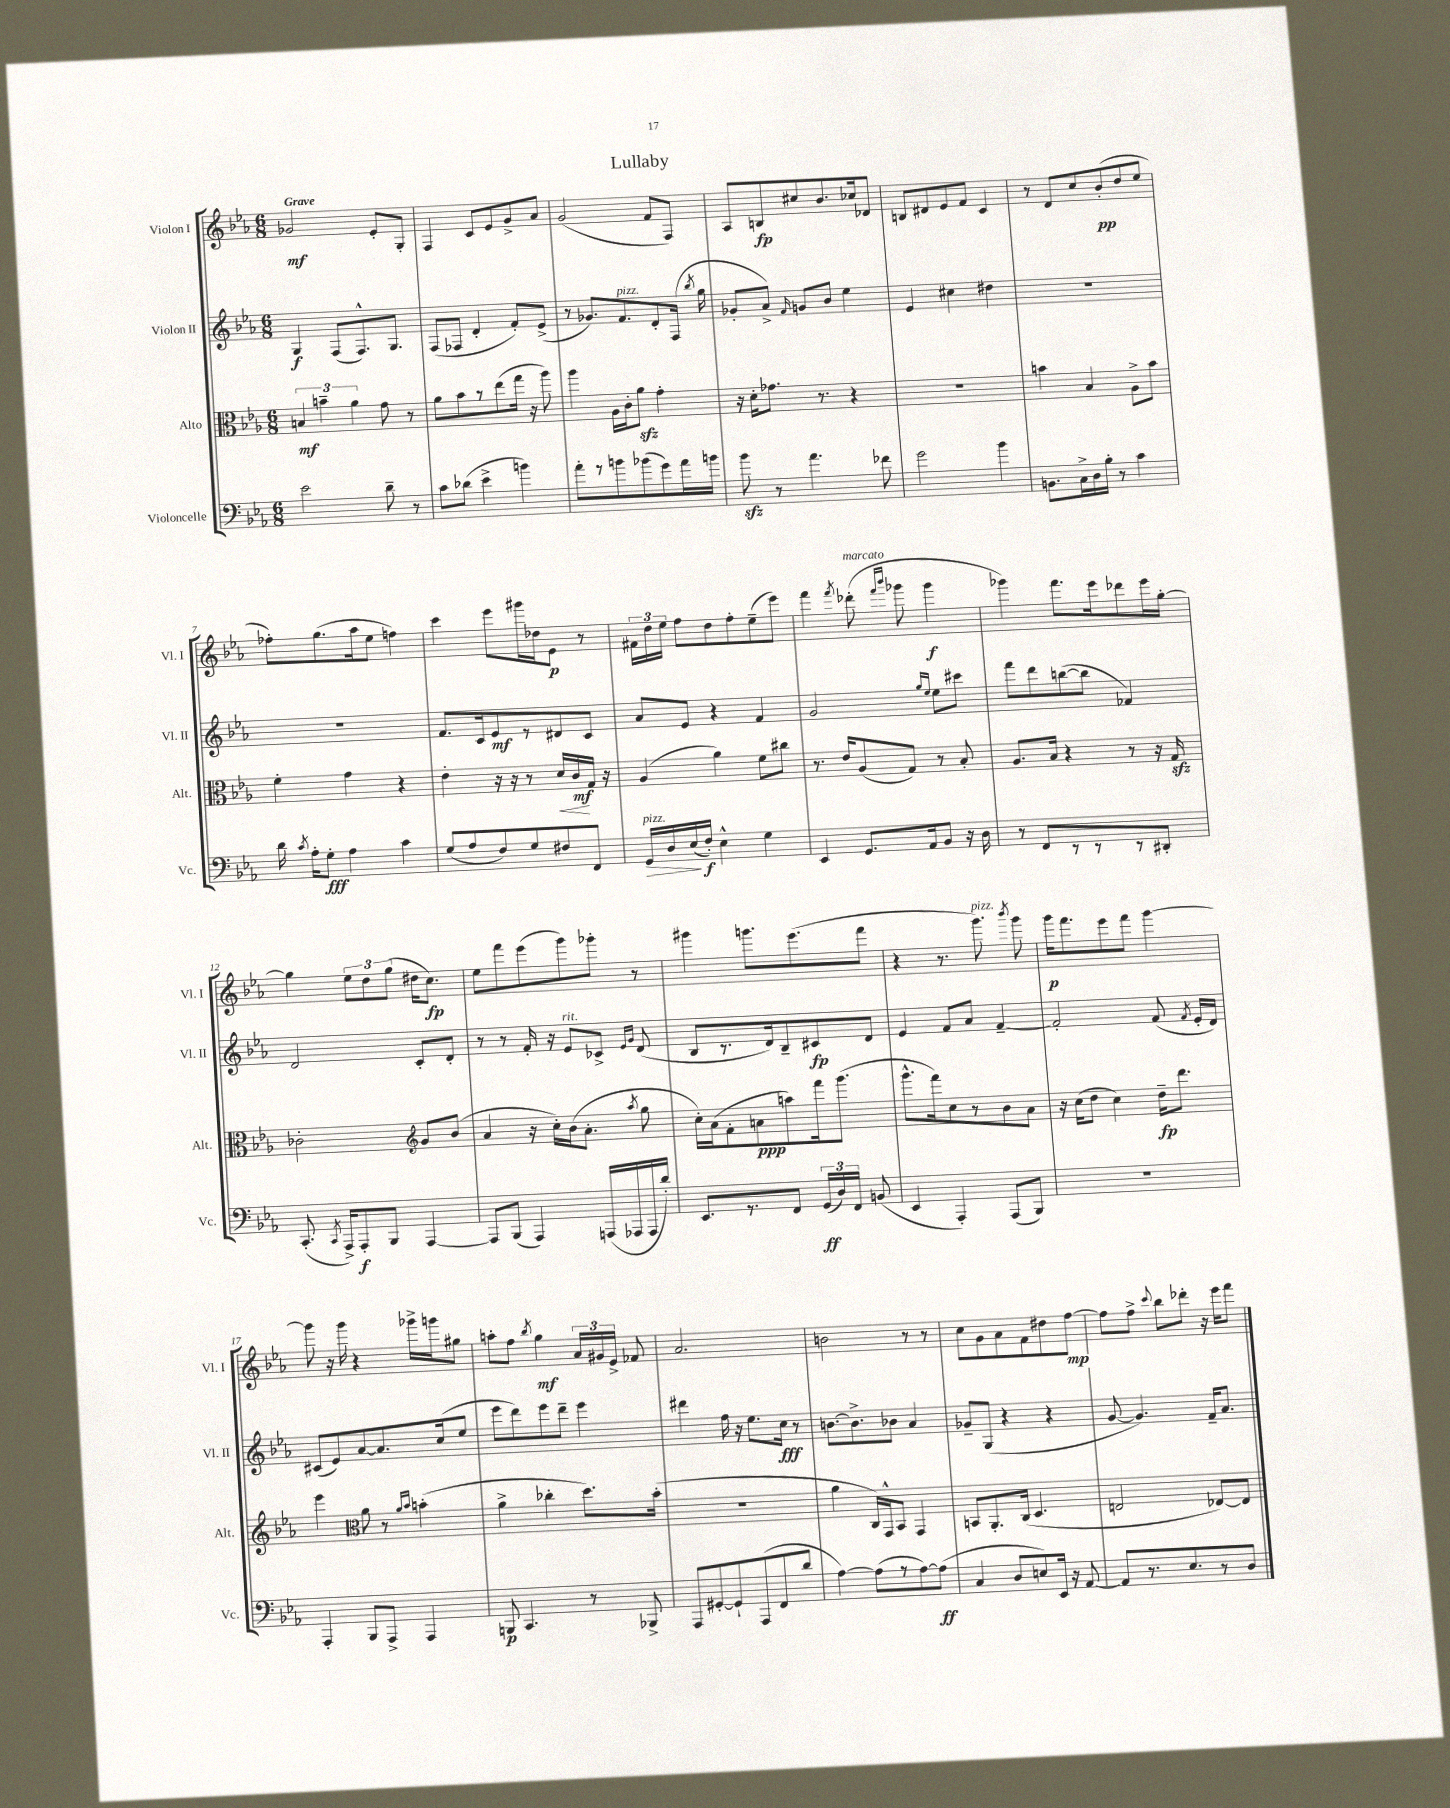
\header { title = "Lullaby" }
<<
\new StaffGroup <<
\new Staff = "s0" \with { instrumentName = "Violon I" shortInstrumentName = "Vl. I" } {
    \clef treble \key ees \major \numericTimeSignature \time 6/8 \tempo "Grave"
    \autoBeamOff ges'2\mf ees'8[-. g8]-. |
    f4 c'8[ ees'8 g'8-> aes'8] |
    g'2( f'8[ f8]) |
    aes8[ b8\fp cis''8 bes'8. ces''16 des'8] |
    b8[ dis'8 ees'8 f'8] c'4 |
    r8 d'8[ c''8 bes'8-.\pp( d''8 ees''8] |
    fes''8[-.) g''8.( aes''16 ees''8] f''4) |
    c'''4 ees'''8[ gis'''16 des''16 ees'8]\p r8 |
    \tuplet 3/2 { fis'16[ d''16 ees''16] } f''8[ d''8 f''8-. ees''8--( ees'''8]) |
    f'''4 \acciaccatura { f'''8 } des'''8-.^\markup { \italic "marcato" }( \grace { f'''16[ bes'''16] } ges'''8 ges'''4\f |
    ges'''4) f'''8.[ ees'''16 des'''8 ees'''16 g''16]~-. |
    g''4 \tuplet 3/2 { ees''8[ d''8 g''8]( } dis''16[ c''8.]\fp) |
    ees''8[ f'''8 ees'''8( g'''8) ges'''8]-. r8 |
    gis'''4 g'''8.[ ees'''8.( f'''8] |
    r4 r8. g'''8.^\markup { \italic "pizz." }) \acciaccatura { bes'''8 } g'''8 |
    g'''16[\p f'''8. ees'''8 f'''8] g'''4~ |
    g'''8 r16 g'''16 r4 ges'''16[-> g'''16 gis''8] |
    a''8[-. f''8] \acciaccatura { bes''8 } g''4\mf \tuplet 3/2 { aes'16[ gis'16 ees'16]-> } fes'8 |
    aes'2. |
    b'2 r8 r8 |
    c''8[ g'8 aes'8 f'8 dis''8 f''8]~\mp |
    f''8[ f''8]-> \appoggiatura { c'''8 } bes''8[ des'''8]-. r16 ees'''16[ f'''8] \bar "|." |
}
\new Staff = "s1" \with { instrumentName = "Violon II" shortInstrumentName = "Vl. II" } {
    \clef treble \key ees \major \numericTimeSignature \time 6/8
    \autoBeamOff g4\f f8[( f8.-^) g8.] |
    f8[( fes8] d'4-. f'8[-.) ees'8]->( |
    r8 ges'8.[) f'8.^\markup { \italic "pizz." } d'8-. f16]( \acciaccatura { bes''8 } g''16 |
    ges'8[-. aes'8]->) \grace { f'16 } g'8[ bes'8] ees''4 |
    ees'4 cis''4 dis''4 |
    R2. |
    R2. |
    f'8.[ c'16 ees'8\mf r8 dis'8 c'8] |
    aes'8[ ees'8] r4 f'4 |
    g'2 \grace { g''16[ ees''16] } ees''8[ cis'''8] |
    f'''8[ d'''8 b''8~( b''8] fes'4) |
    d'2 c'8[-. d'8]-. |
    r8 r8 f'16-. r16 ees'8[^\markup { \italic "rit." } ces'8]-> \grace { ees'16[ g'16] } d'8( |
    bes8[ r8. d'16) bes8-- cis'8\fp d'8] |
    ees'4 f'8[ aes'8] f'4~-- |
    f'2-. f'8( \acciaccatura { f'8 } ees'16[-. d'16]) |
    cis'8[( ees'8) aes'8~ aes'8. c''16( ees''8] |
    ees'''8[ d'''8) ees'''8 d'''8]-- ees'''4 |
    dis'''4 f''16 r16 ees''8.[ c''16]\fff r8 |
    b'8.[~ b'8.-> bes'8] aes'4 |
    ges'8[-- g8]( r4 r4 |
    g'8~ g'4.) f'16[-- aes'8.] \bar "|." |
}
\new Staff = "s2" \with { instrumentName = "Alto" shortInstrumentName = "Alt." } {
    \clef alto \key ees \major \numericTimeSignature \time 6/8
    \autoBeamOff \tuplet 3/2 { b4\mf b'4-- aes'4 } g'8 r8 |
    aes'8[ bes'8 r8 ees''8( g''16] r16 aes''8) |
    aes''4 aes16[ c'16-. aes'8]\sfz g'4-. |
    r16 d'16[-. ges'8.] r8. r4 |
    R2. |
    b'4 bes4 aes8[-> b'8] |
    f'4-. g'4 r4 |
    ees'4-. r16 r16 r8 d'16[\< c'16\mf\! g16] r16 |
    aes4( aes'4) f'8[ cis''8] |
    r8. ees'16[ aes8( g8]) r8 bes8-. |
    aes8.[ bes16] r4 r8 r16 g16\sfz |
    ces'2-. \clef treble g'8[ bes'8]( |
    aes'4 r16 c''16[-.) bes'16( aes'8.]-. \acciaccatura { aes''8 } g''8 |
    c''16[-.) aes'16( f'8-. a'8\ppp a''8) f'''16 g'''8.]( |
    g'''8.[-^ f'''16) c''8 r8 bes'8 aes'8] |
    r16 c''16[( d''8] c''4) d''16[--\fp d'''8.] |
    ees'''4 \clef alto aes'8 r8 \grace { aes'16[ bes'16] } b'4-.( |
    aes'4-> ces''4-. d''8.[) bes'16]-.( |
    R2. |
    aes'4 c16[) g,16-^ bes,8] g,4 |
    b,8[ aes,8.-. c16]( d4. |
    e2 ees8[~) ees8] \bar "|." |
}
\new Staff = "s3" \with { instrumentName = "Violoncelle" shortInstrumentName = "Vc." } {
    \clef bass \key ees \major \numericTimeSignature \time 6/8
    \autoBeamOff ees'2 d'8-- r8 |
    c'8[ des'8]( ees'4-> b'4) |
    aes'8[-. r8 b'8 bes'8( g'8) aes'16 b'16] |
    bes'8\sfz r8 aes'4. fes'8 |
    g'2 bes'4 |
    b,8.[ c16-> d16 bes16]-. r8 c'4 |
    d'16 \acciaccatura { c'8 } aes16[-. g8]-.\fff aes4 c'4 |
    g8[( aes8 f8) g8 fis8 f,8] |
    g,16[\>^\markup { \italic "pizz." } d16 ees16\!( f16]-.\f) ees4-^ g4 |
    ees,4 g,8.[ aes,16 bes,8] r16 d16 |
    r8 f,8[ r8 r8 r8 dis,8]-. |
    c,8.-.( \acciaccatura { c,8 } aes,,16[->) aes,,8-.\f bes,,8] aes,,4~ |
    aes,,8[ bes,,8]( aes,,4) a,,16[( aes,,16 aes,,16 d'16]-.) |
    ees,8.[ r8. f,8] \tuplet 3/2 { g,16[\ff( d16) f,16] } b,8( |
    ees,4 aes,,4-.) aes,,8[( bes,,8]) |
    R2. |
    aes,,4-. bes,,8[ aes,,8]-> aes,,4 |
    b,,8\p c,4. r8 bes,,8-> |
    aes,,8[ gis,8~-. gis,8-! aes,,8( f,8 d'8] |
    aes4~) aes8[( r8 aes8~) aes8]\ff( |
    c4 d8[ e8) ees,16] r16 aes,8~ |
    aes,8[ r8. ees8. r8 d8] \bar "|." |
}
>>
>>
